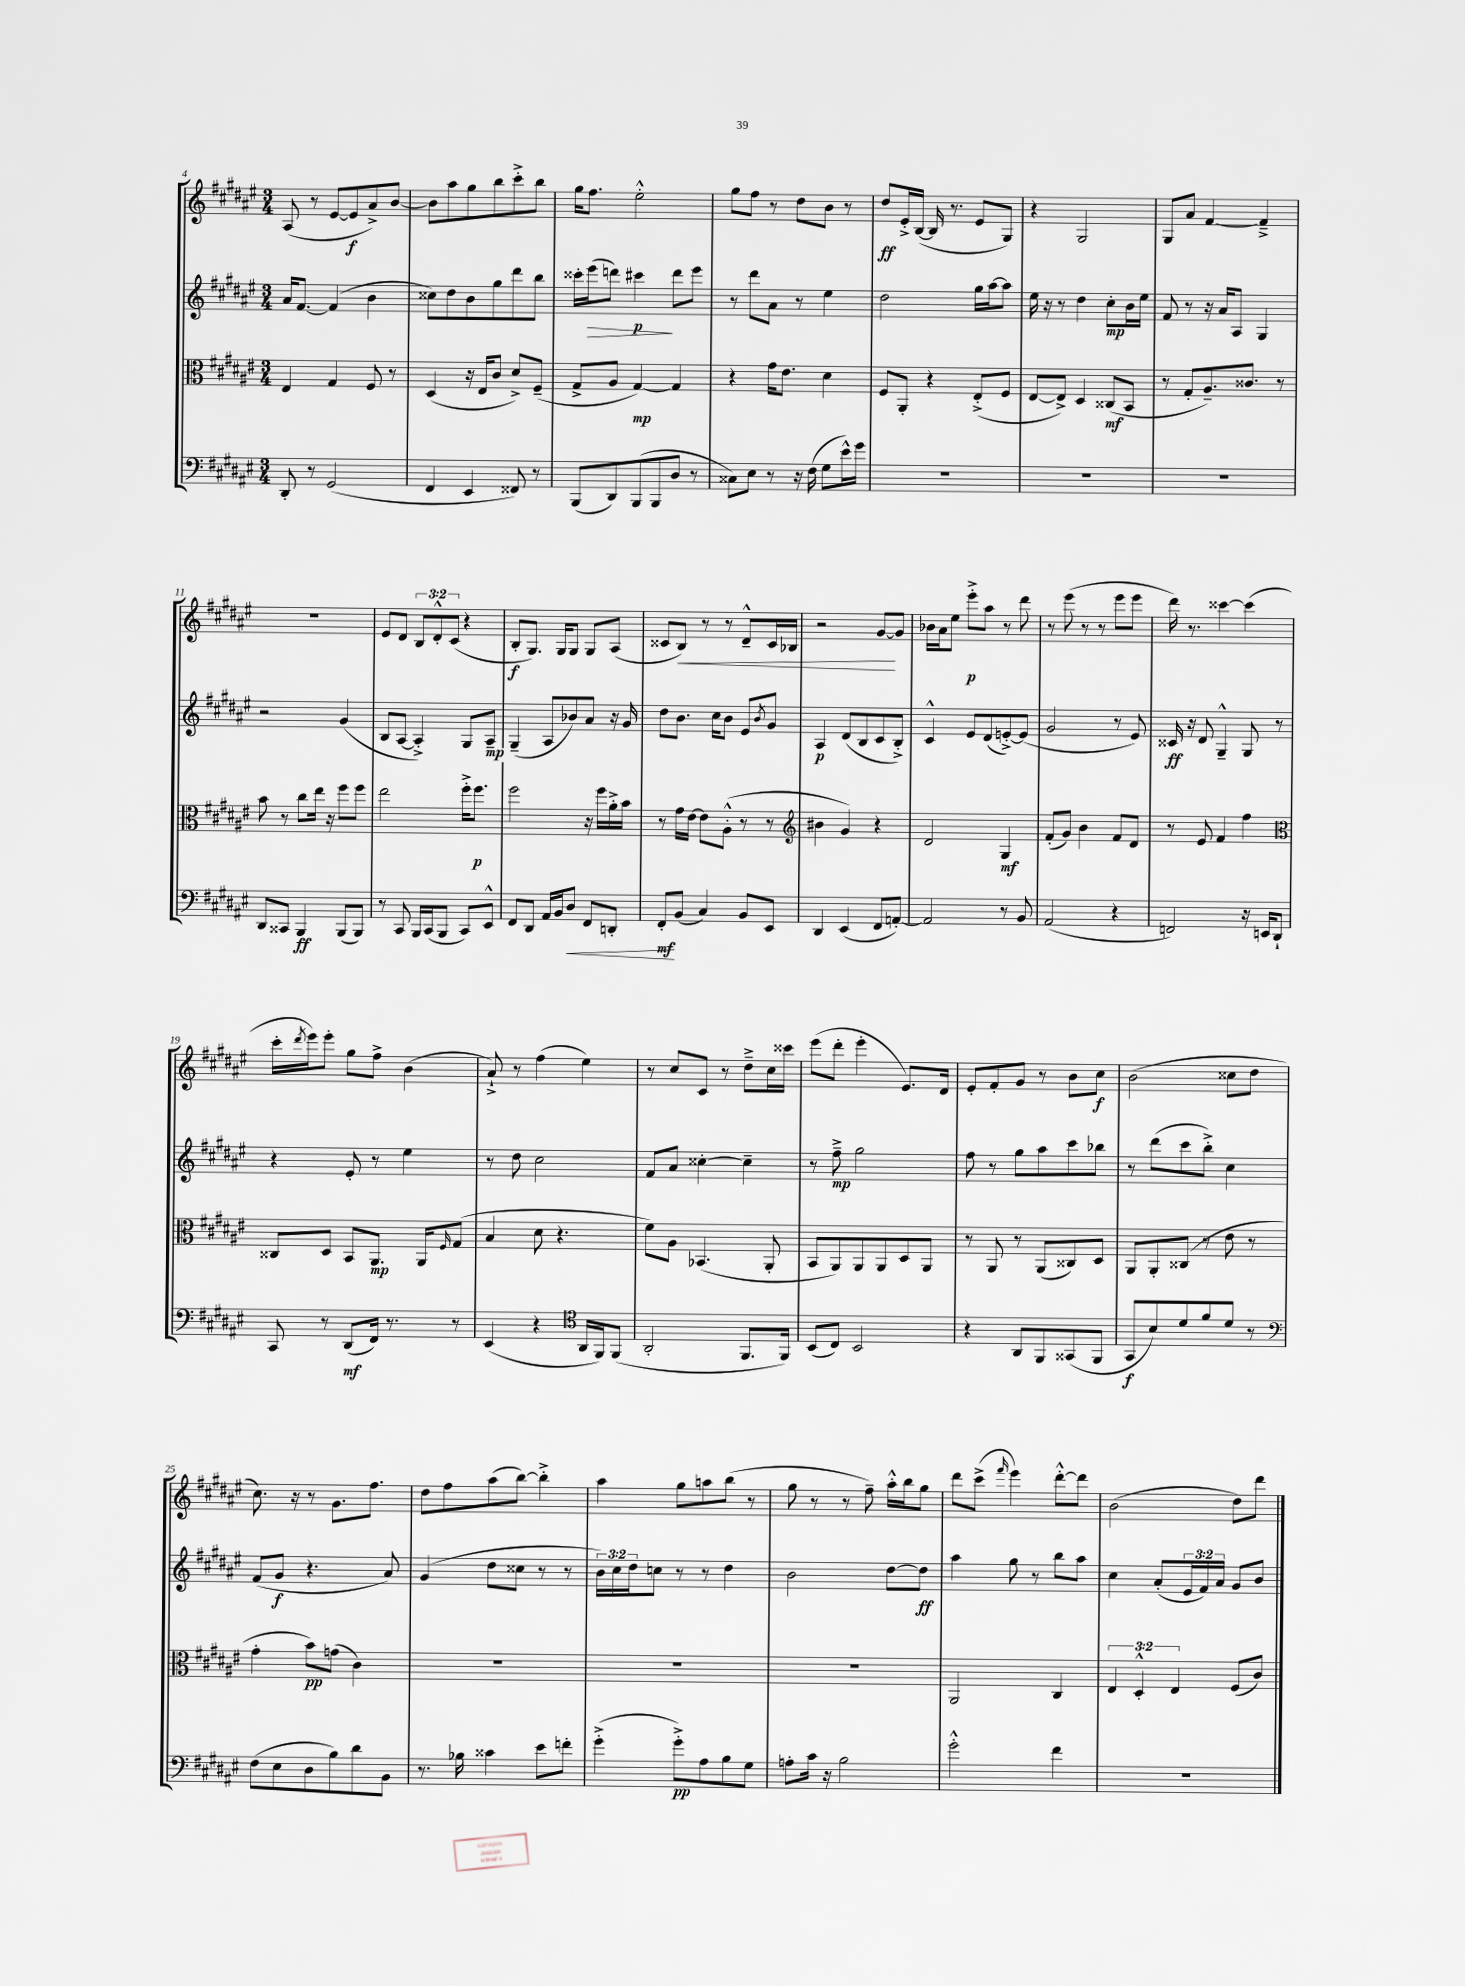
<<
\new StaffGroup <<
\new Staff = "s0" {
    \clef treble \key fis \major \numericTimeSignature \time 3/4 \override Staff.TupletNumber.text = #tuplet-number::calc-fraction-text
    ais8( r8 eis'8~ eis'8\f ais'8->) b'8~ |
    b'8 ais''8 gis''8 b''8 cis'''8-.-> b''8 |
    gis''16 fis''8. eis''2-.-^ |
    gis''8 fis''8 r8 dis''8 b'8 r8 |
    dis''8\ff eis'16-.-> b16~( b16 r8. eis'8 gis8) |
    r4 gis2 |
    gis8 ais'8 fis'4~ fis'4---> |
    R2. |
    eis'8 dis'8 \tuplet 3/2 { b8 dis'8-.-^ cis'8( } r4 |
    b8-.\f gis8.) gis16 gis8 gis8 ais8( |
    cisis'8 b8\<) r8 r8 dis'8---^ cisis'16 bes16 |
    r2 gis'8~\! gis'8 |
    bes'16 ais'16 eis''8 eis'''8-.->\p ais''8 r8 dis'''8 |
    r8 eis'''8( r8 r8 eis'''8 eis'''8 |
    dis'''16) r8. cisis'''4~ cisis'''4( |
    cis'''16-. \acciaccatura { dis'''8 } eis'''16) eis'''8-. gis''8 fis''8-> b'4( |
    ais'8-!->) r8 fis''4( eis''4) |
    r8 cis''8 cis'8 r8 dis''8---> cis''16 cisis'''16 |
    eis'''8( dis'''8-. eis'''4-. eis'8.) dis'16 |
    eis'8-. fis'8-. gis'8 r8 b'8 cis''8\f |
    b'2( cisis''8 dis''8 |
    cis''8.) r16 r8 gis'8. fis''8. |
    dis''8 fis''8 ais''8( b''8~) b''4-.-> |
    ais''4 gis''8 a''8 b''8( r8 |
    gis''8 r8 r8 fis''8--) ais''16-.-^ b''16 gis''8 |
    dis'''8 cis'''8->( \grace { fis'''16 } eis'''4) dis'''8~-.-^ dis'''8 |
    b'2( dis''8) dis'''8 \bar "|." |
}
\new Staff = "s1" {
    \clef treble \key fis \major \numericTimeSignature \time 3/4 \override Staff.TupletNumber.text = #tuplet-number::calc-fraction-text
    ais'16 fis'8.~ fis'4( b'4 |
    cisis''8) dis''8 b'8 gis''8 dis'''8 b''8 |
    cisis'''16-. eis'''16\>( d'''8) cis'''4\p\! d'''8 eis'''8 |
    r8 dis'''8 ais'8 r8 eis''4 |
    dis''2 gis''16 ais''16~ ais''8 |
    eis''16 r16 r8 dis''4 cis''8-.\mp b'16 eis''16 |
    fis'8 r8 r16 ais'16 ais8 gis4 |
    r2 gis'4( |
    b8 ais8~ ais4-.->) gis8 ais8--\mp |
    gis4--( ais8 bes'8) ais'8 r16 gis'16 |
    dis''8 b'8. cis''16 b'8 eis'8 \acciaccatura { b'8 } gis'8 |
    ais4\p dis'8( b8 cis'8 b8-.->) |
    cis'4-^ eis'8 dis'8( e'8~-.->) e'8( |
    gis'2 r8 eis'8) |
    cisis'16\ff r16 dis'8 gis4---^ gis8 r8 |
    r4 eis'8-. r8 eis''4 |
    r8 dis''8 cis''2 |
    fis'8 ais'8 cisis''4~-. cisis''4-- |
    r8 fis''8--->\mp gis''2 |
    fis''8 r8 gis''8 ais''8 cis'''8 bes''8 |
    r8 dis'''8( cis'''8 b''8-.->) cis''4 |
    fis'8( gis'8\f r4. ais'8) |
    gis'4( dis''8 cisis''8 r8 r8 |
    \tuplet 3/2 { b'16) cis''16 dis''16 } c''8 r8 r8 dis''4 |
    b'2 dis''8~ dis''8\ff |
    ais''4 gis''8 r8 b''8 ais''8 |
    cis''4 ais'8-.( \tuplet 3/2 { eis'16 fis'16) ais'16 } gis'8 b'8 \bar "|." |
}
\new Staff = "s2" {
    \clef alto \key fis \major \numericTimeSignature \time 3/4 \override Staff.TupletNumber.text = #tuplet-number::calc-fraction-text
    eis4 gis4 fis8 r8 |
    dis4( r16 eis16 cis'8 dis'8->) fis8--( |
    gis8-> ais8 gis4~\mp) gis4 |
    r4 gis'16 eis'8. dis'4 |
    fis8 ais,8-. r4 eis8-.->( fis8 |
    eis8~ eis8->) dis4 cisis8\mf( b,8 |
    r8 gis8-. ais8.--) cisis'8. r8 |
    b'8 r8 cis''8 eis''16 r16 fis''8 fis''8 |
    eis''2 fis''16-.-> fis''8.\p |
    fis''2 r16 fis''16 ais'16-.-> b'16 |
    r8 gis'16 eis'16~ eis'8 ais8-.-^( r8 r8 |
    \clef treble bis'4 gis'4) r4 |
    dis'2 gis4\mf |
    fis'8-.( gis'8) b'4 fis'8 dis'8 |
    r8 eis'8 fis'4 fis''4 |
    \clef alto cisis8 dis8 b,8 ais,8.\mp ais,16 \grace { fis16 } gis8( |
    b4 dis'8 r4. |
    fis'8) ais8 bes,4.( ais,8-. |
    b,8 ais,8) ais,8 ais,8 dis8 ais,8 |
    r8 ais,8 r8 ais,8( cisis8) dis8 |
    ais,8 ais,8-. cisis8( r8 eis'8 r8 |
    gis'4-. b'8\pp) g'8( cis'4) |
    R2. |
    R2. |
    R2. |
    ais,2 cis4 |
    \tuplet 3/2 { eis4 dis4-.-^ eis4 } fis8( cis'8) \bar "|." |
}
\new Staff = "s3" {
    \clef bass \key fis \major \numericTimeSignature \time 3/4
    dis,8-. r8 gis,2( |
    fis,4 eis,4 fisis,8) r8 |
    b,,8( dis,8) b,,8( b,,8 dis8 r8 |
    cisis8) eis8 r8 r16 fis16( gis8 eis'16-^) gis'16 |
    R2. |
    R2. |
    R2. |
    dis,8 cisis,8 b,,4\ff b,,8( b,,8) |
    r8 cis,8 b,,16 cis,16( b,,8 cis,8) eis,8-^ |
    fis,8 dis,8 ais,16 b,16 dis8\< fis,8 d,8-. |
    fis,8-.\mf\! b,8( cis4) b,8 eis,8 |
    dis,4 eis,4( fis,8 a,8~-.) |
    a,2 r8 b,8 |
    ais,2( r4 |
    f,2) r16 e,16 dis,8-! |
    cis,8 r8 dis,8\mf( fis,16) r8. r8 |
    eis,4( r4 \clef tenor ais,16 fis,16) fis,8( |
    ais,2-. fis,8. fis,16) |
    b,8( cis8) b,2 |
    r4 ais,8 fis,8 gisis,8( fis,8 |
    gis,8\f b8) dis'8 fis'8 dis'8 r8 |
    \clef bass fis8( eis8 dis8 b8) dis'8 b,8 |
    r8. bes16 cisis'4 eis'8 f'8-. |
    gis'4-.->( gis'8-.->\pp) ais8 b8 gis8 |
    a8-. cis'16 r16 b2 |
    gis'2-.-^ fis'4 |
    R2. \bar "|." |
}
>>
>>
\layout { \context { \Score currentBarNumber = #4 } }
